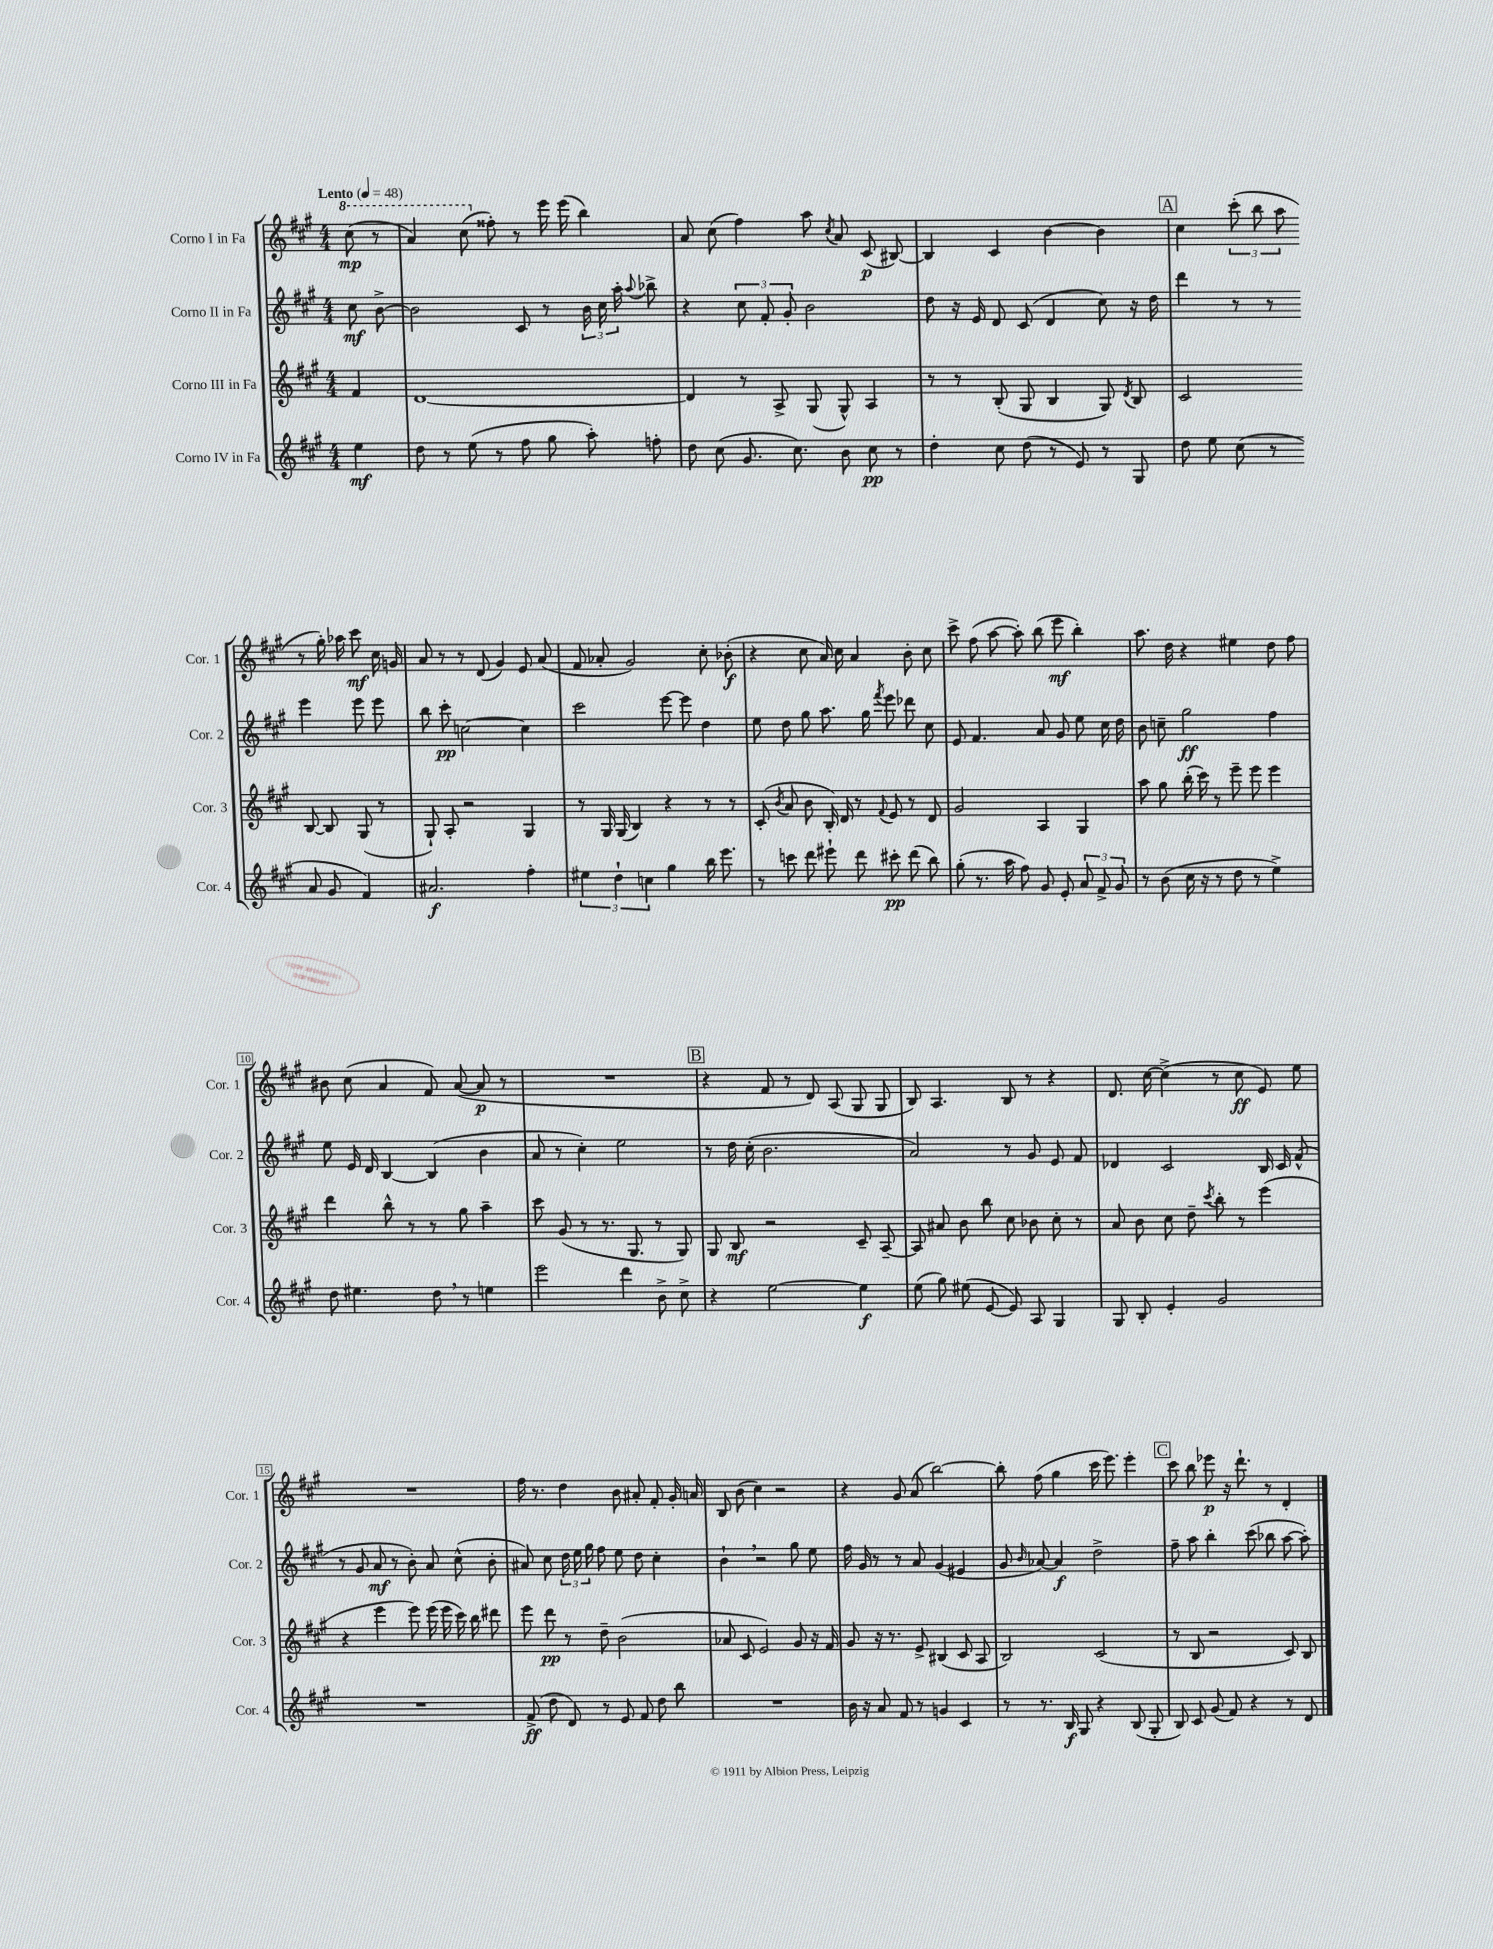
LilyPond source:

<<
\new StaffGroup <<
\new Staff = "s0" \with { instrumentName = "Corno I in Fa" shortInstrumentName = "Cor. 1" } {
    \clef treble \key a \major \numericTimeSignature \time 4/4 \partial 4 \tempo "Lento" 4 = 48
    \autoBeamOff \ottava #1 cis'''8\mp( r8 |
    a''4) cis'''8( \ottava #0 fisis''8-.) r8 e'''16 e'''16( b''4) |
    a'8 cis''8( fis''4) a''8 \acciaccatura { cis''8 } a'8 cis'8\p( bis8~) |
    bis4 cis'4 b'4~ b'4 |
    \mark \markup { \box "A" } cis''4 \tuplet 3/2 { cis'''8-.( b''8 a''8 } r8 gis''16-.) aes''16 cis'''8\mf cis''16 g'16 |
    a'8 r8 r8 d'8( gis'4) e'8 a'8( |
    fis'8 aes'8-. gis'2) cis''8-. bes'8-.\f( |
    r4 cis''8 a'16) cis''16 a'4 b'8-. cis''8 |
    cis'''8-> fis''8( a''8~ a''8-.) b''8( e'''8\mf b''4-.) |
    a''8. d''16 r4 eis''4 d''8 fis''8 |
    bis'8 cis''8( a'4 fis'8) a'8~( a'8\p r8 |
    R1 |
    \mark \markup { \box "B" } r4 fis'8 r8 d'8) a8( gis8 gis8 |
    b8) a4. b8 r8 r4 |
    d'8. cis''16~ cis''4->( r8 cis''8\ff e'8) e''8 |
    R1 |
    fis''16 r8. d''4 b'8 ais'8-. fis'8-. gis'16-. a'16 |
    b8 b'8( cis''4) r2 |
    r4 gis'8 a'8( b''2~) |
    b''8-. fis''8( gis''4 cis'''16 e'''8.) e'''4-. |
    \mark \markup { \box "C" } cis'''8 b''8 ees'''8\p r16 d'''8.-! r8 d'4-. \bar "|." |
}
\new Staff = "s1" \with { instrumentName = "Corno II in Fa" shortInstrumentName = "Cor. 2" } {
    \clef treble \key a \major \numericTimeSignature \time 4/4 \partial 4
    \autoBeamOff cis''8\mf b'8~-> |
    b'2 cis'8 r8 \tuplet 3/2 { b'16 cis''16 a''16-. } \appoggiatura { a''8 } bes''8-> |
    r4 \tuplet 3/2 { cis''8 fis'8-. gis'8-. } b'2 |
    d''8 r16 e'16 d'8 cis'8( d'4 cis''8) r16 d''16 |
    \mark \markup { \box "A" } d'''4 r8 r8 e'''4 e'''8 e'''8 |
    b''8 cis'''8-.\pp c''2~ c''4 |
    cis'''2 e'''8~ e'''8 d''4 |
    e''8 d''8 gis''8 a''8. gis''16 \acciaccatura { fis'''8 } e'''8 des'''8 cis''8 |
    e'8 fis'4. a'8 gis'8 e''8 cis''16 d''16 |
    b'8 c''8-- gis''2\ff fis''4 |
    e''8 e'16 d'16 b4~ b4( b'4 |
    a'8 r8 cis''4-.) e''2 |
    \mark \markup { \box "B" } r8 d''16 cis''16-.( b'2. |
    a'2) r8 gis'8 e'8 fis'8 |
    des'4 cis'2 b16 cis'16 fis'8-^( |
    r8 gis'8 a'8\mf r8 b'8-.) a'8 cis''8-^( b'8-. |
    ais'8) cis''8 \tuplet 3/2 { d''16 e''16 gis''16 } fis''8 e''8 d''8 cis''4-. |
    b'4-! \breathe r2 gis''8 e''8 |
    fis''16 gis'16 r8 r8 a'8 gis'4( eis'4 |
    gis'8 \grace { b'16 } aes'8~) aes'4\f d''2-> |
    \mark \markup { \box "C" } fis''8-- a''8 b''4-. cis'''8( bes''8 a''8~ a''8-.) \bar "|." |
}
\new Staff = "s2" \with { instrumentName = "Corno III in Fa" shortInstrumentName = "Cor. 3" } {
    \clef treble \key a \major \numericTimeSignature \time 4/4 \partial 4
    \autoBeamOff fis'4 |
    d'1~ |
    d'4 r8 a8-> gis8( gis8-^) a4 |
    r8 r8 b8-.( gis8 b4 gis8) \acciaccatura { d'8 } b8 |
    \mark \markup { \box "A" } cis'2 b8~ b8 gis8( r8 |
    gis8-!) a8-. r2 gis4 |
    r8 gis16 gis16( b4) r4 r8 r8 |
    cis'8-.( \acciaccatura { b'8 } a'8 b'8 b16-.) d'16 r8 \appoggiatura { fis'8 } e'8 r8 d'8 |
    gis'2 a4 gis4 |
    a''8 gis''8 b''16-.( cis'''16) r8 e'''8-- e'''8 e'''4 |
    d'''4 b''8-^ r8 r8 gis''8 a''4-- |
    cis'''8 gis'8( r8 r8. gis8. r8 gis8) |
    \mark \markup { \box "B" } gis8 b8\mf r2 cis'8-- a8~-- |
    a8 ais'8 b'8 b''8 cis''8 bes'8 cis''8-. r8 |
    a'8 b'8 cis''8 d''8-- \acciaccatura { cis'''8 } b''8-. r8 e'''4( |
    r4 e'''4 e'''8) e'''16( e'''16 cis'''16) b''16 dis'''8 |
    e'''8 d'''8\pp r8 d''8-- b'2( |
    aes'8 cis'8 e'2) gis'8 r16 fis'16 |
    gis'8 r16 r8. e'8-> bis4( cis'8 a8 |
    b2) cis'2( |
    \mark \markup { \box "C" } r8 b8 r2 cis'8) b8 \bar "|." |
}
\new Staff = "s3" \with { instrumentName = "Corno IV in Fa" shortInstrumentName = "Cor. 4" } {
    \clef treble \key a \major \numericTimeSignature \time 4/4 \partial 4
    \autoBeamOff e''4\mf |
    d''8 r8 e''8( r8 fis''8 gis''8 a''8-.) f''8-. |
    d''8 cis''8( gis'8. cis''8.) b'8 cis''8\pp r8 |
    d''4-. cis''8 d''8( r8 e'8) r8 gis8 |
    \mark \markup { \box "A" } d''8 e''8 cis''8( r8 a'8 gis'8 fis'4) |
    ais'2.\f fis''4-. |
    \tuplet 3/2 { eis''4 d''4-! c''4 } gis''4 b''16 e'''8. |
    r8 c'''8 d'''8 eis'''8-! d'''8 cis'''8-.\pp d'''8( b''8) |
    gis''8-.( r8. a''16 fis''8) gis'8 e'8-. \tuplet 3/2 { a'8 fis'8-> gis'8 } |
    r8 b'8( cis''16 r16 r8 d''8 r8 e''4->) |
    d''8 eis''4. d''8 \breathe r8 e''4 |
    e'''2 d'''4 b'8-> cis''8-> |
    \mark \markup { \box "B" } r4 e''2~ e''4\f |
    e''8( gis''8) eis''8( e'8~ e'8) a8 gis4 |
    gis8 b8-. e'4-. gis'2 |
    R1 |
    fis'8->\ff( d''8 d'8) r8 e'8 fis'8 d''8 b''8 |
    R1 |
    b'16 r16 a'8 fis'8 r8 g'4 cis'4 |
    r8 r8. b16\f gis8 r4 b8( gis8-. |
    \mark \markup { \box "C" } b8) cis'8 gis'8( fis'8) r4 r8 d'8 \bar "|." |
}
>>
>>
\layout { \context { \Score \override BarNumber.stencil = #(make-stencil-boxer 0.1 0.3 ly:text-interface::print) } }
